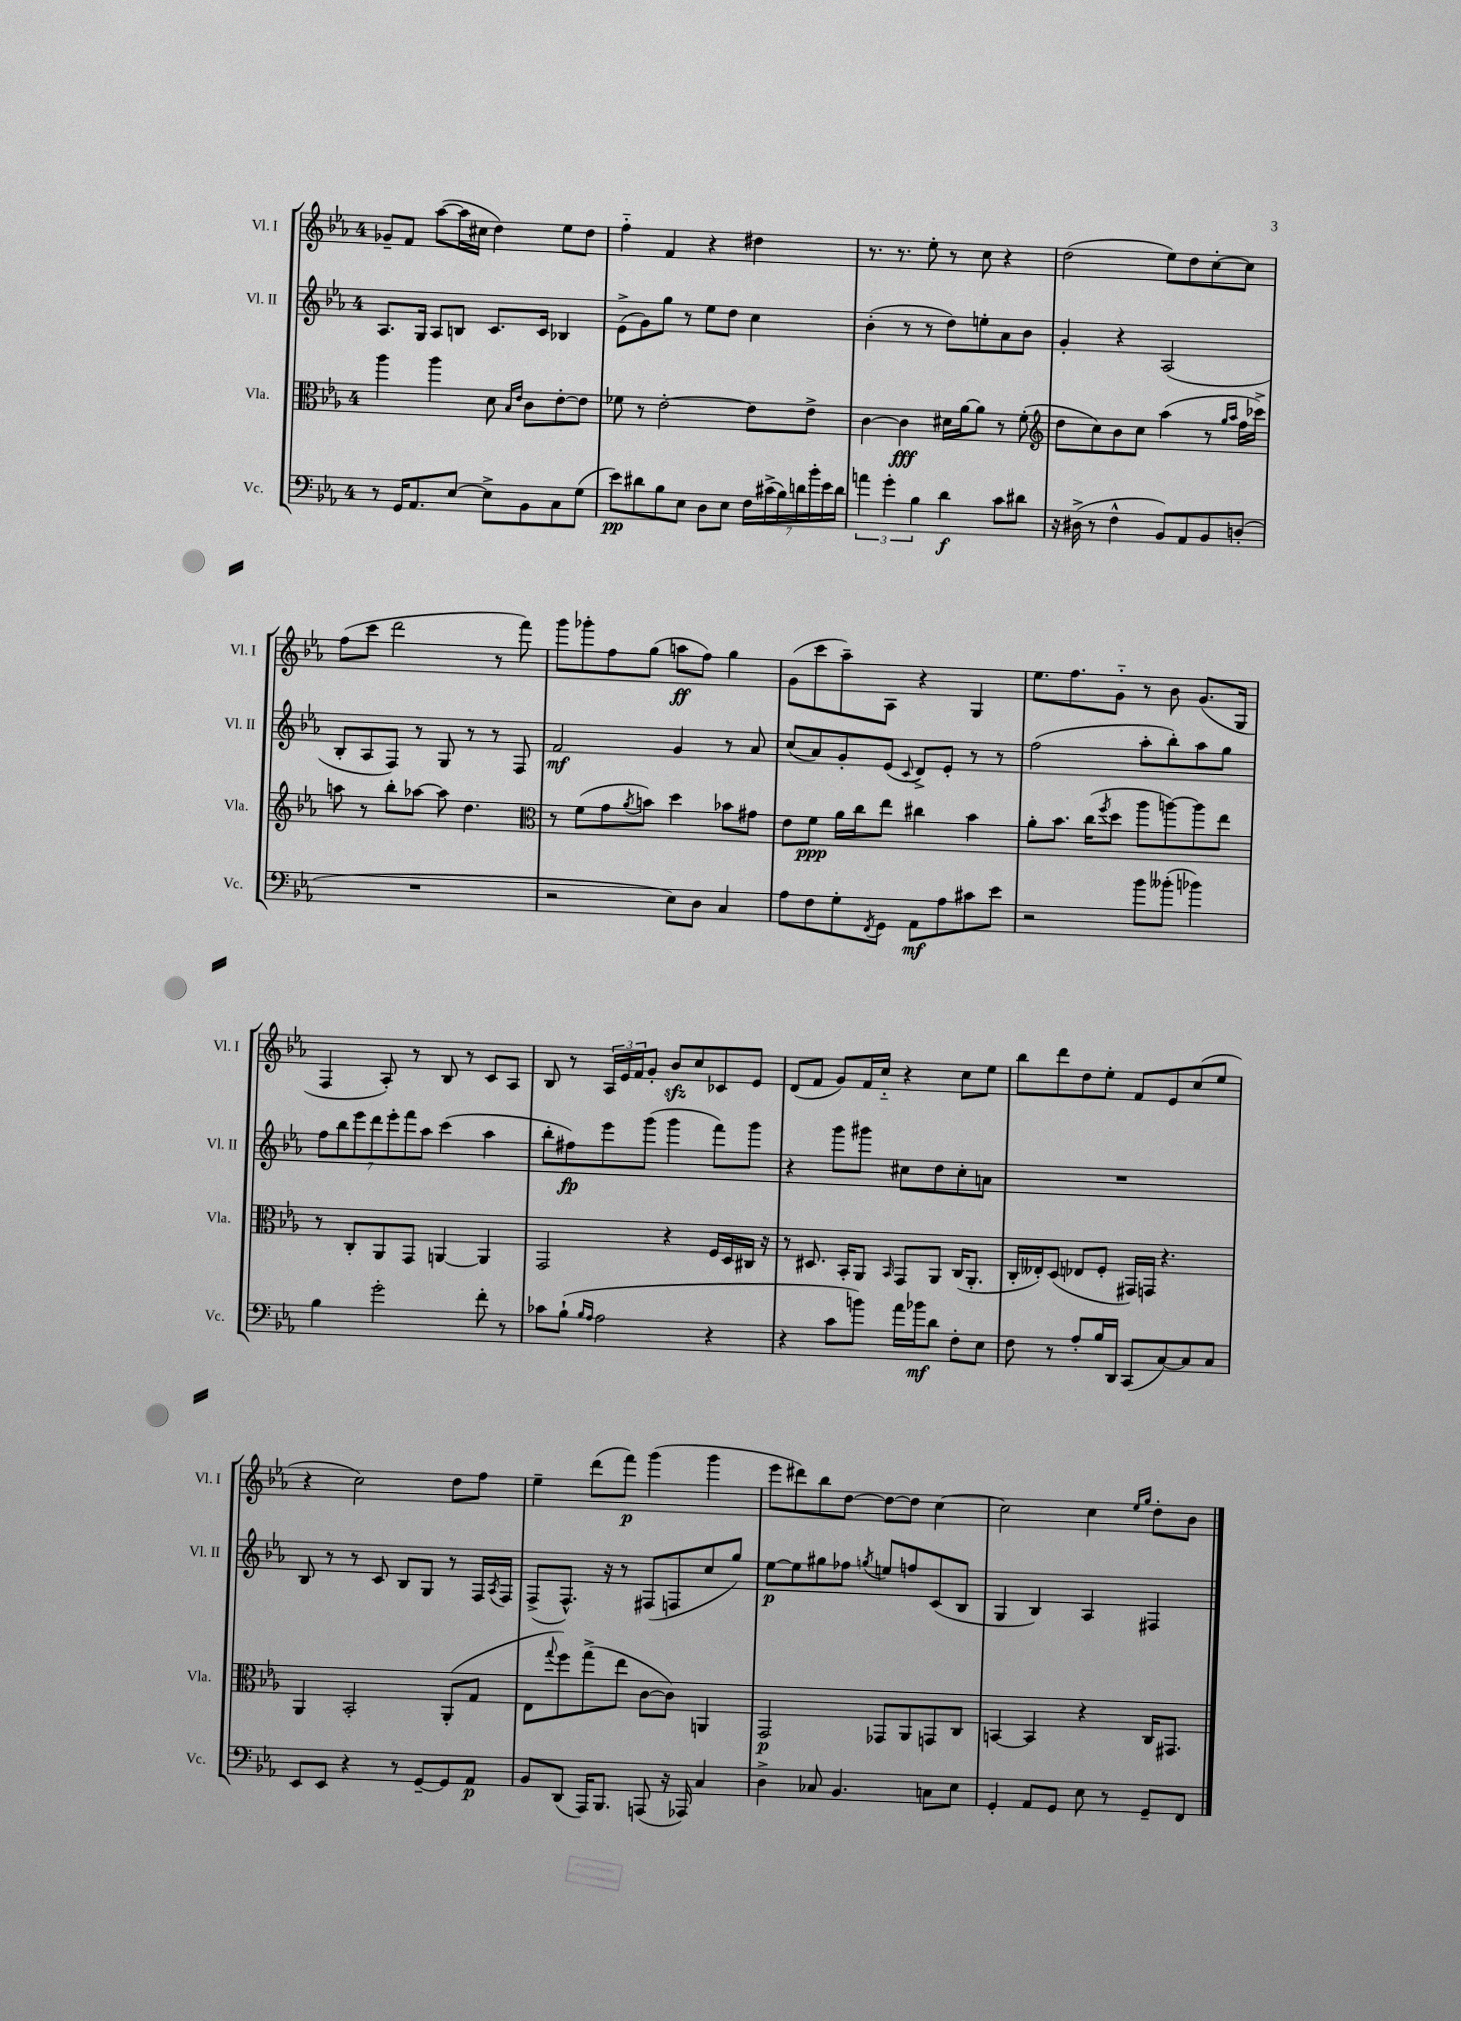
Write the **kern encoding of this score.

**kern	**kern	**kern	**kern
*staff4	*staff3	*staff2	*staff1
*clefF4	*clefC3	*clefG2	*clefG2
*k[b-e-a-]	*k[b-e-a-]	*k[b-e-a-]	*k[b-e-a-]
*M4/4	*M4/4	*M4/4	*M4/4
8r	4aa-	8.A-	8g-~
16GG	.	.	8f
8.AA-	.	16G	.
.	4aa-	8A-	([8aa-
[8E-	.	8B	16aa-]
.	.	.	16cc#
8E-^]	8d	8.c	4dd)
.	16qqB-	.	.
.	16qqe-	.	.
8BB-	8c	.	.
.	.	16c	.
8C	[8e-'	4B-	8ee-
(8G	8e-]	.	8dd
=	=	=	=
8e-)	8f-	(8e-^	4ff'~
8d#	8r	8g)	.
8B-	[2e-'	8gg	4f
8E-	.	8r	.
8D	.	8ee-	4r
8E-	.	8dd	.
28F	8e-]	4cc	4dd#
(28c#^	.	.	.
28B-)	.	.	.
28d	.	.	.
.	8e-^	.	.
28b-'	.	.	.
28e-	.	.	.
28d	.	.	.
=	=	=	=
6a	[4c	(4b-'	8.r
6g'	.	.	.
.	.	.	8.r
.	4c]	8r	.
6B-	.	.	.
.	.	8r	8ee-'
4d	16d#	8dd)	8r
.	[16a-	.	.
.	8a-]	8ee'	8cc
8c	8r	8a-	4r
8d#	(8f'	8b-	.
=	=	=	=
*	*clefG2	*	*
16r	8dd	4g'	(2dd
(16D#^	.	.	.
8r	8cc)	.	.
4F^^	8b-	4r	.
.	8cc	.	.
8BB-)	(4aa-	(2A-	8ee-)
8AA-	.	.	8dd
8BB-	8r	.	[8cc'
.	16qqgg	.	.
.	16qqaa-	.	.
(8D'	16ff	.	8cc]
.	16ccc-^)	.	.
=	=	=	=
1r	8aa	8B-'	(8ff
.	8r	8A-	8ccc
.	8bb-'	8F)	2ddd
.	[8aa-	8r	.
.	8aa-]	8G	.
.	4.dd	8r	.
.	.	8r	8r
.	.	8F	8fff)
=	=	=	=
*	*clefC3	*	*
2r	8r	2f	8ggg
.	(8f	.	8ggg-'
.	8g	.	8ff
.	8qa-	.	.
.	8b)	.	(8gg
8E-)	4dd	4g	8aa
8D	.	.	8ff)
4C	8b-	8r	4gg
.	8g#	8a-	.
=	=	=	=
8A-	8e-	(8cc	(8g
8F	8f	8a-)	8ccc
8G'	16a-	8g'	8aa-~)
.	16cc	.	.
8qFF	.	.	.
8GG	8ee-	(8e-	8A-
.	.	8qqc	.
8AA-	4cc#	8d^)	4r
8A-	.	8e-'	.
8c#	4b-	8r	4G
8e-	.	8r	.
=	=	=	=
2r	8a-'	(2ff	8.ee-
.	8.b-	.	.
.	.	.	8.ff
.	(16cc	.	.
.	8qff	.	.
.	8dd	.	8g'~
8b-	8aa-	8aa-'	8r
(8b--'	[8aa)	8bb-')	8b-
4b-)	8aa]	8aa-	(8.g
.	8ee-	8gg	.
.	.	.	16G
=	=	=	=
4B-	8r	14ff	4F
.	.	14bb-	.
.	8C'	.	.
.	.	14eee-	.
.	.	14ddd	.
2g'	8AA-	.	8A-')
.	.	14eee-'	.
.	.	14fff	.
.	8GG	.	8r
.	.	14aa-	.
.	[4AA	(4ccc	8B-
.	.	.	8r
8f'	4AA]	4aa-	8c
8r	.	.	8A-
=	=	=	=
8c-	2GG	8bb-'	8B-
(8B-`	.	8ff#)	8r
16qqB-	.	.	.
16qqA-	.	.	.
2A-	.	8eee-	24A-
.	.	.	24e-
.	.	.	24f
.	.	(8ggg	8g'
.	4r	4ggg	8b-
.	.	.	8cc
4r	16F	8fff)	8c-
.	16D	.	.
.	16C#	8ggg	8e-
.	16r	.	.
=	=	=	=
4r	8r	4r	(8d
.	8.D#	.	8f
8c	.	8ggg	8g)
.	16BB-'	.	.
8b)	8AA-	8ggg#	16f
.	.	.	16cc'~
.	16qqBB-	.	.
16a-	8GG	8cc#	4r
16b-	.	.	.
8d	8AA-	8dd	.
8F'	(16C	8cc#'	8cc
.	8.AA-'	.	.
8E-	.	8a	8ee-
=	=	=	=
8F	16C'	1r	8bb-
.	16E--')	.	.
8r	(8D	.	8ddd
8A-'	8E-	.	8dd
16B-	8F'	.	8ee-'
16DD	.	.	.
(8CC	16GG#)	.	8f
.	16GG	.	.
[8C)	4.r	.	8e-
8C]	.	.	(8cc
8C	.	.	8ee-
=	=	=	=
8EE-	4AA-	8B-	4r
8EE-	.	8r	.
4r	2BB-'	8r	2cc)
.	.	8c	.
8r	.	8B-	.
[8GG~	.	8G	.
8GG]	(8AA-'	8r	8dd
8AA-	8G	16F	8ff
.	.	8qA-	.
.	.	16F	.
=	=	=	=
8BB-	8E-	(8F^	4ee-~
.	8qqgg	.	.
(8DD	8ff)	8.F^^)	.
16AAA-)	(8gg^	.	(8ddd
8.BBB-	.	16r	.
.	8ee-	8r	8fff)
(8AAA	[8c	(8F#	(4ggg
16r	8c])	8F	.
16AAA-)	.	.	.
4C	4AA	8cc	4ggg
.	.	8gg)	.
=	=	=	=
4D^	2GG	[8ee-	8eee-
.	.	8ee-]	8ddd#)
8C-	.	8gg#	8bb-
4.BB-	.	8ff-	[8dd
.	.	8qgg	.
.	8GG-	8ee	8dd_
.	8AA-	8ff	8dd]
8C	8GG	(8c	[4cc
8E-	8C	8B-	.
=	=	=	=
4GG'	[4BB	4G	2cc]
8AA-	4BB]	4B-)	.
8GG	.	.	.
8E-	4r	4A-	4cc
8r	.	.	.
.	.	.	16qqee-
.	.	.	16qqgg
8GG~	16C	4F#	8dd'
.	8.GG#	.	.
8FF	.	.	8b-
==	==	==	==
*-	*-	*-	*-
